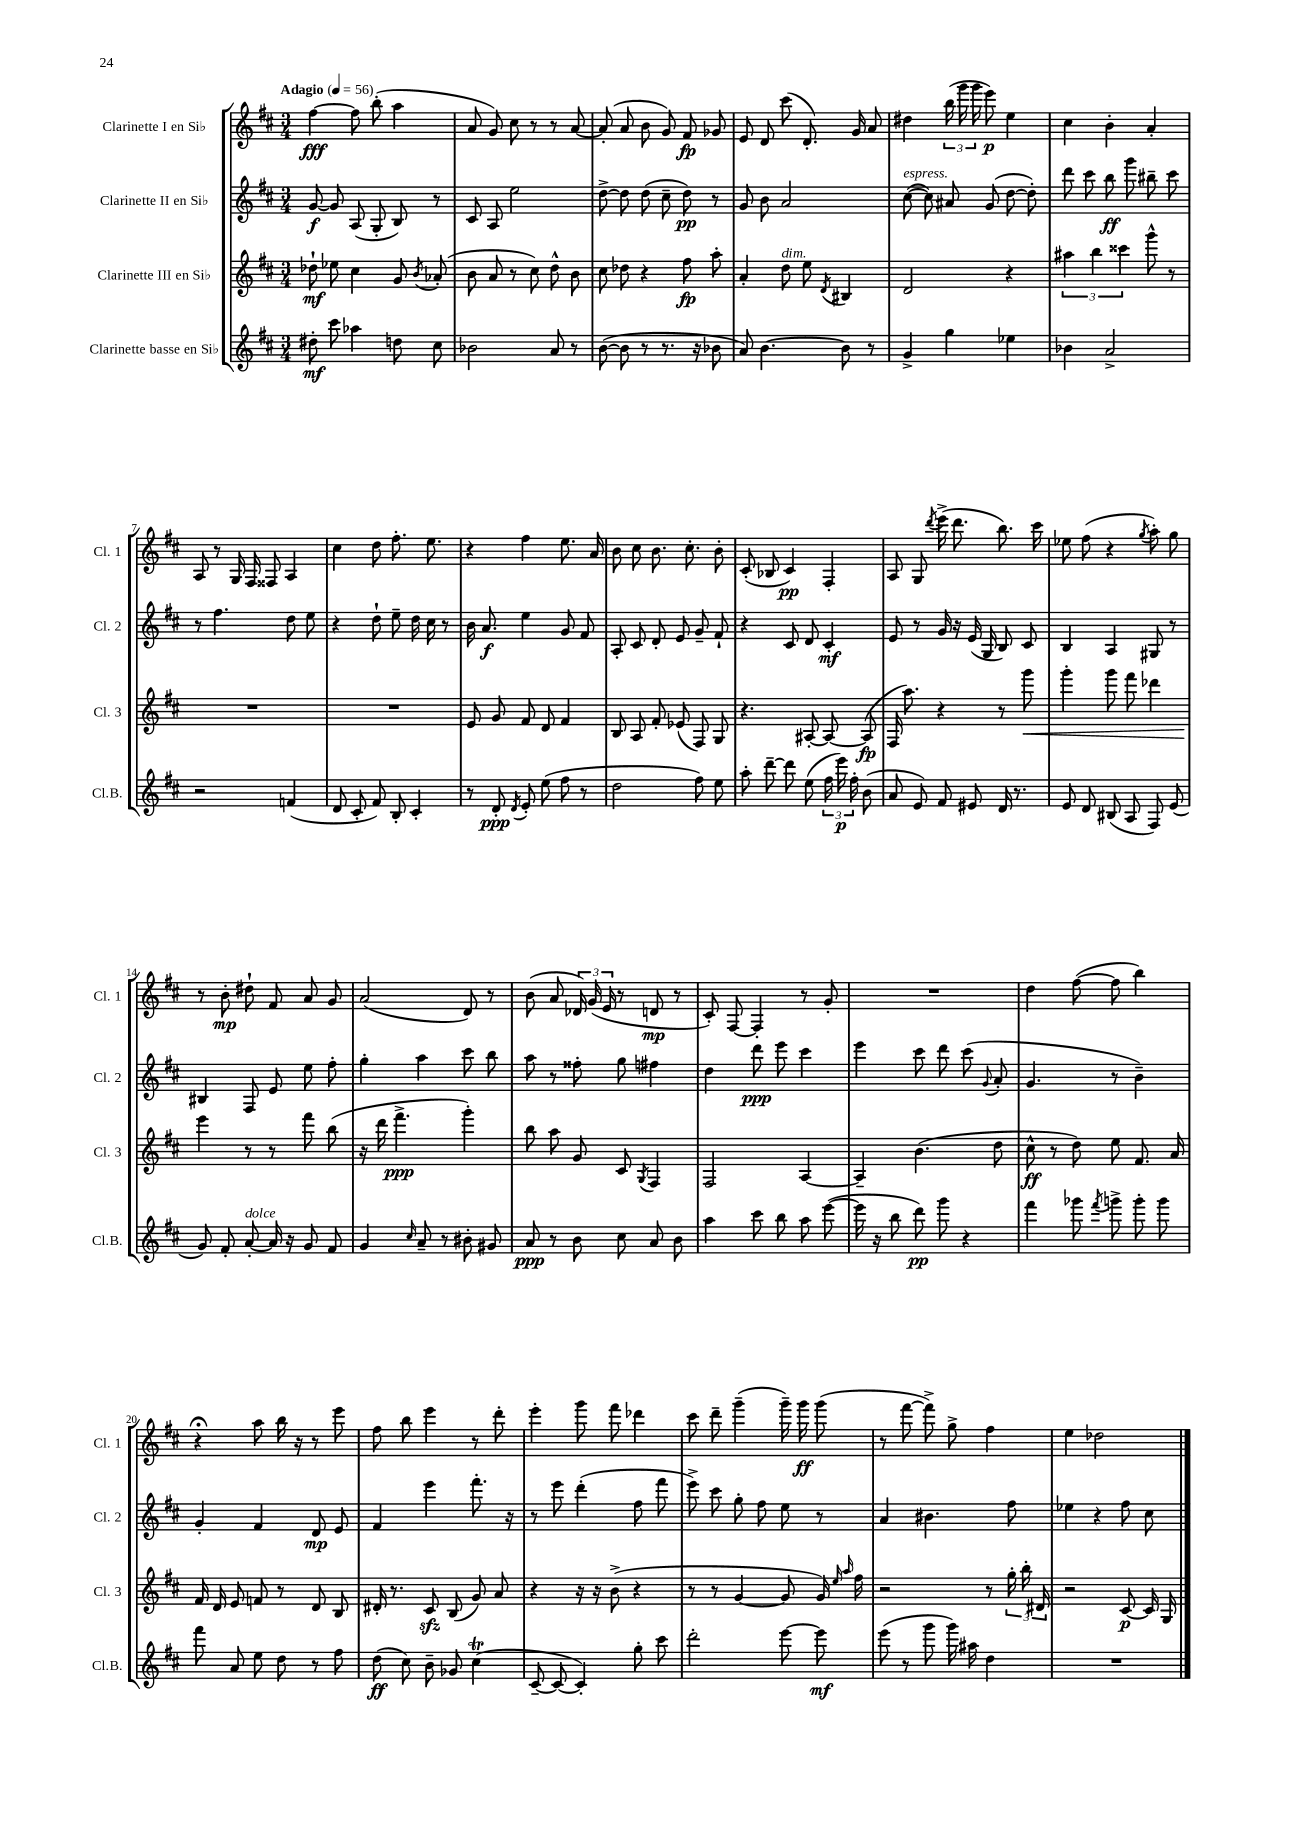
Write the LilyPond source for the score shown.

<<
\new StaffGroup <<
\new Staff = "s0" \with { instrumentName = "Clarinette I en Sib" shortInstrumentName = "Cl. 1" } {
    \clef treble \key d \major \numericTimeSignature \time 3/4 \tempo "Adagio" 4 = 56
    \autoBeamOff fis''4~\fff fis''8 b''8-.( a''4 |
    a'8 g'8) cis''8 r8 r8 a'8~ |
    a'8-.( a'8 b'8 g'8) fis'8\fp ges'8 |
    e'8 d'8 cis'''8( d'8.-.) g'16 a'8 |
    dis''4 \tuplet 3/2 { b''16( g'''16 g'''16 } e'''8\p) e''4 |
    cis''4 b'4-. a'4-. |
    a8 r8 g16 fis16 fisis8 a4 |
    cis''4 d''8 fis''8.-. e''8. |
    r4 fis''4 e''8. a'16 |
    b'8 cis''8 b'8. cis''8.-. b'8-. |
    cis'8-.( bes8 cis'4\pp) fis4-. |
    a8 g8 \acciaccatura { d'''8 } e'''16->( d'''8. b''8.) cis'''16 |
    ees''8 fis''8( r4 \acciaccatura { g''8 } a''8-.) g''8 |
    r8 b'8-.\mp dis''8-! fis'8 a'8 g'8 |
    a'2( d'8) r8 |
    b'8( a'8 \tuplet 3/2 { des'16) g'16( e'16 } r8 d'8\mp r8 |
    cis'8-.) fis8~ fis4-. r8 g'8-. |
    R2. |
    d''4 fis''8~( fis''8 b''4) |
    r4\fermata a''8 b''16 r16 r8 e'''8 |
    fis''8 b''8 e'''4 r8 d'''8-. |
    e'''4-. g'''8 fis'''8 des'''4 |
    cis'''8 d'''8-- g'''4--( g'''16--) g'''16\ff g'''8( |
    r8 fis'''8~ fis'''8->) g''8-> fis''4 |
    e''4 des''2 \bar "|." |
}
\new Staff = "s1" \with { instrumentName = "Clarinette II en Sib" shortInstrumentName = "Cl. 2" } {
    \clef treble \key d \major \numericTimeSignature \time 3/4
    \autoBeamOff g'8~\f g'8 a8( g8-. b8) r8 |
    cis'8 a8 e''2 |
    d''8~-> d''8 d''8( cis''8-- d''8\pp) r8 |
    g'8 b'8 a'2 |
    cis''8~^\markup { \italic "espress." }( cis''8) ais'8 g'8( d''8~ d''8-.) |
    d'''8 cis'''8 b''8\ff g'''8 bis''8-- cis'''8 |
    r8 fis''4. d''8 e''8 |
    r4 d''8-! e''8-- d''16 cis''16 r8 |
    b'16 a'8.\f e''4 g'8 fis'8 |
    a8-. cis'8 d'8-. e'8 g'8-- fis'8-! |
    r4 cis'8 d'8 cis'4-.\mf |
    e'8 r8 g'16 r16 e'16( g16 b8) cis'8 |
    b4 a4 gis8 r8 |
    bis4 fis8 e'8 e''8 fis''8-. |
    g''4-. a''4 cis'''8 b''8 |
    a''8 r8 fisis''8-. g''8 fis''4 |
    d''4 d'''8\ppp e'''8 cis'''4 |
    e'''4 cis'''8 d'''8 cis'''8( \appoggiatura { g'8 } a'8-. |
    g'4. r8 b'4--) |
    g'4-. fis'4 d'8\mp e'8 |
    fis'4 e'''4 fis'''8.-. r16 |
    r8 e'''8 d'''4-.( fis''8 fis'''8 |
    e'''8->) cis'''8 g''8-. fis''8 e''8 r8 |
    a'4 bis'4. fis''8 |
    ees''4 r4 fis''8 cis''8 \bar "|." |
}
\new Staff = "s2" \with { instrumentName = "Clarinette III en Sib" shortInstrumentName = "Cl. 3" } {
    \clef treble \key d \major \numericTimeSignature \time 3/4
    \autoBeamOff des''8-!\mf ees''8 cis''4 g'8 \acciaccatura { b'8 } aes'8-.( |
    b'8 a'8 r8 cis''8) d''8-^ b'8 |
    cis''8 des''8 r4 fis''8\fp a''8-. |
    a'4-. d''8^\markup { \italic "dim." } e''8 \acciaccatura { d'8 } bis4 |
    d'2 r4 |
    \tuplet 3/2 { ais''4 b''4 cisis'''4 } g'''8-^ r8 |
    R2. |
    R2. |
    e'8 g'8 fis'8 d'8 fis'4 |
    b8 a8 fis'8-. ees'8( fis8) g8 |
    r4. ais8~-. ais8~ ais8\fp( |
    fis16 a''8.) r4 r8 g'''8\< |
    g'''4-. g'''8 fis'''8 des'''4 |
    e'''4\! r8 r8 fis'''8 b''8( |
    r16 d'''16 fis'''4.->\ppp g'''4-.) |
    b''8 a''8 g'8 cis'8 \acciaccatura { g8 } fis4 |
    fis2 a4~ |
    a4-- b'4.( d''8 |
    cis''8-^\ff r8 d''8) e''8 fis'8. a'16 |
    fis'16 d'16 e'8 f'8 r8 d'8 b8 |
    dis'16-. r8. cis'8\sfz b8( g'8) a'8 |
    r4 r16 r16 b'8->( r4 |
    r8 r8 g'4~ g'8 g'16) \grace { e''16 a''16 } fis''16 |
    r2 r8 \tuplet 3/2 { g''16-. b''16-. dis'16 } |
    r2 cis'8~\p cis'16 g16 \bar "|." |
}
\new Staff = "s3" \with { instrumentName = "Clarinette basse en Sib" shortInstrumentName = "Cl.B." } {
    \clef treble \key d \major \numericTimeSignature \time 3/4
    \autoBeamOff dis''8-.\mf cis'''8 aes''4 d''8 cis''8 |
    bes'2 a'8 r8 |
    b'8~( b'8 r8 r8. r16 bes'8 |
    a'8) b'4.~ b'8 r8 |
    g'4-> g''4 ees''4 |
    bes'4 a'2-> |
    r2 f'4( |
    d'8 cis'8-. fis'8) b8-. cis'4-. |
    r8 d'8-.\ppp \acciaccatura { d'8 } e'8-. e''8( fis''8 r8 |
    d''2 fis''8) e''8 |
    a''8-. d'''8~-- d'''8 e''8( \tuplet 3/2 { fis''16 e'''16\p) fis''16-. } b'8( |
    a'8 e'8) fis'8 eis'8 d'16 r8. |
    e'8 d'8 bis8( a8 fis8) e'8( |
    g'8) fis'8-. a'8~-.^\markup { \italic "dolce" } a'16 r16 g'8 fis'8 |
    g'4 \grace { cis''16 } a'8-- r8 bis'8-. gis'8 |
    a'8\ppp r8 b'8 cis''8 a'8 b'8 |
    a''4 cis'''8 b''8 a''8 e'''8~( |
    e'''16 r16 b''8 d'''8\pp) g'''8 r4 |
    fis'''4 ges'''8 \acciaccatura { fis'''8 } g'''8-> g'''8-. g'''8 |
    fis'''8 a'8 e''8 d''8 r8 fis''8 |
    d''8\ff( cis''8) b'8-- ges'8 cis''4\trill( |
    cis'8~-- cis'8~ cis'4-.) g''8-. cis'''8 |
    d'''2-. e'''8~ e'''8\mf |
    e'''8( r8 g'''8 g'''16) ais''16 d''4 |
    R2. \bar "|." |
}
>>
>>
